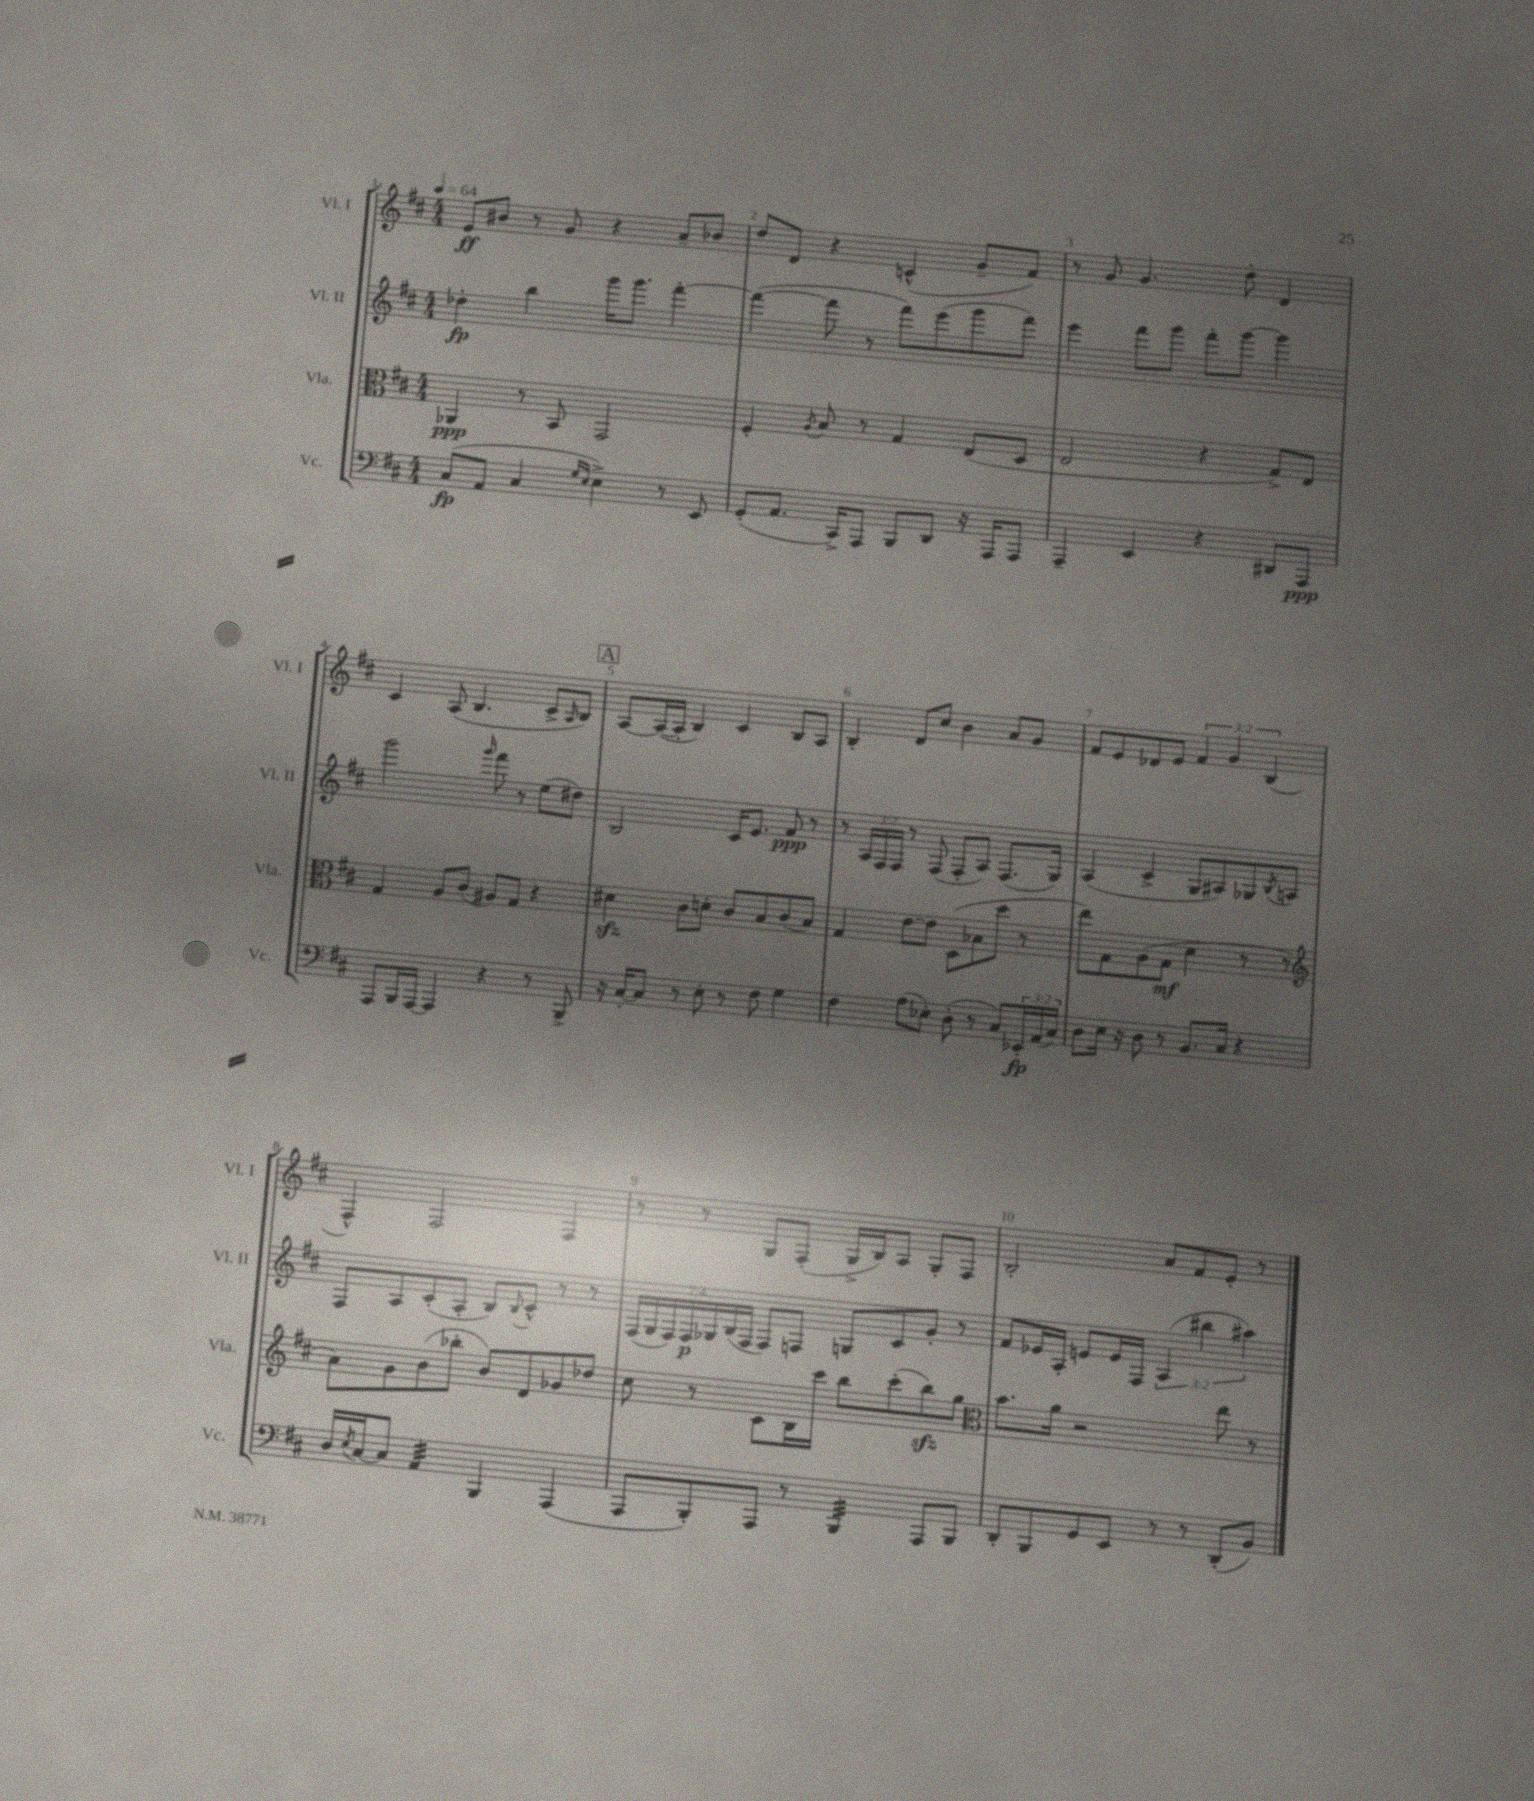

**kern	**kern	**kern	**kern
*staff4	*staff3	*staff2	*staff1
*clefF4	*clefC3	*clefG2	*clefG2
*k[f#c#]	*k[f#c#]	*k[f#c#]	*k[f#c#]
*M4/4	*M4/4	*M4/4	*M4/4
*MM64	*MM64	*MM64	*MM64
(8C#	4AA-	4dd-'	8e
8AA	.	.	8b#
4C#	8r	4bb	8r
.	8BB	.	8g
16qqG	.	.	.
16qqE	.	.	.
4E^)	2GG	16ggg	4r
.	.	8.ggg	.
8r	.	[4fff#'	8a~
8EE	.	.	8b-
=	=	=	=
(8GG'	4F#'	(4fff#_	8dd
8.AA	.	.	8d
.	8qA	.	.
.	8B	8fff#]	4r
16CC#^)	.	.	.
8AAA	8r	8r	.
8BBB	4G	8fff#)	(4c^^
8DD	.	(8eee	.
16r	(8E	8ggg	8g~
16AAA	.	.	.
8AAA	8D	8fff#)	8f#)
=	=	=	=
4AAA~	2E	4eee	8r
.	.	.	8g
4EE	.	8fff#	4.g
.	.	8ggg	.
4r	4r	8fff#'	.
.	.	[8ggg	8dd'
8DD#	8G^)	4ggg]	4d
8AAA	8E	.	.
=	=	=	=
8AAA	4G	2ggg	4c#
16BBB	.	.	.
[16AAA	.	.	.
4AAA]	8A	.	(8A
.	(8c#	.	4.B
.	.	16qqggg	.
4r	8A#)	8fff#	.
.	8G	8r	.
8r	4r	(8ee	8c#^
.	.	.	16qqA
8BBB^	.	8dd#)	8B)
=	=	=	=
16r	4d#	2B	[8A
[16C#'	.	.	.
8C#]	.	.	(16A_
.	.	.	16A']
8r	8c#	.	4B)
8E'	8d'	.	.
8r	8c#	16c#	4c#
.	.	8.e	.
8F#	8B	.	.
4G	(8c#	8f#	8B
.	8B)	8r	8A
=	=	=	=
4F#	4G	8r	4B'
.	.	24A	.
.	.	24F#	.
.	.	24F#	.
(8A	[8e	8r	8d
8E-')	8e]	(8F#	8cc#
(8D'	(8D	8F#'	4b
8r	8B-	8A)	.
8C#)	8dd	(8.F#	8a
24EE-'	8r	.	8g
(24AA	.	.	.
.	.	16G)	.
24C#)	.	.	.
=	=	=	=
8D	8ee)	(4A	8f#
16E	8G	.	8e
16r	.	.	.
8D	(8A	4c#^	8d-
8r	8G	.	8e
8.BB	4d	8G	6f#
.	.	8A#)	.
.	.	.	6g
16C#	.	.	.
4r	8r	8G-	.
.	.	.	(6B
.	.	8qB	.
.	8r	8A	.
=	=	=	=
*	*clefG2	*	*
16D	8a)	8F#	4F#^^)
8qE	.	.	.
[16C#	.	.	.
8C#]	8g	8A	.
4AA	(8b	(8c#'	2F#
.	8bb-'	8A'	.
4BBB	8b)	8B)	.
.	.	8qqB	.
.	8d	8c#^^	.
(4AAA	8g-	8r	4F#
.	8dd-	8r	.
=	=	=	=
8AAA	8cc#	(28F#	8r
.	.	28G	.
.	.	28F#)	.
.	.	28F#	.
8BBB')	8r	.	8r
.	.	28G-	.
.	.	(28B	.
.	.	28F#	.
8AAA	8c#	8F#)	8G
8r	16B	8F	(8F#'
.	16ccc#	.	.
4BBB	8bb	8G	16G^
.	.	.	16B)
.	(8ccc#'	8c#	8A
8AAA	8bb)	8g'	8G'
8BBB	8gg	8r	8F#
=	=	=	=
*	*clefC3	*	*
8DD'	8.b	8f#	2B'
8BBB	.	16e-	.
.	16a	16A'	.
8GG	2r	8e	.
8EE	.	16e	.
.	.	16F#	.
8r	.	(6A	8a
8r	.	.	8f#
.	.	6bb#	.
(8DD'	8ee	.	8e'
.	.	6aa#)	.
8BB)	8r	.	8r
==	==	==	==
*-	*-	*-	*-
